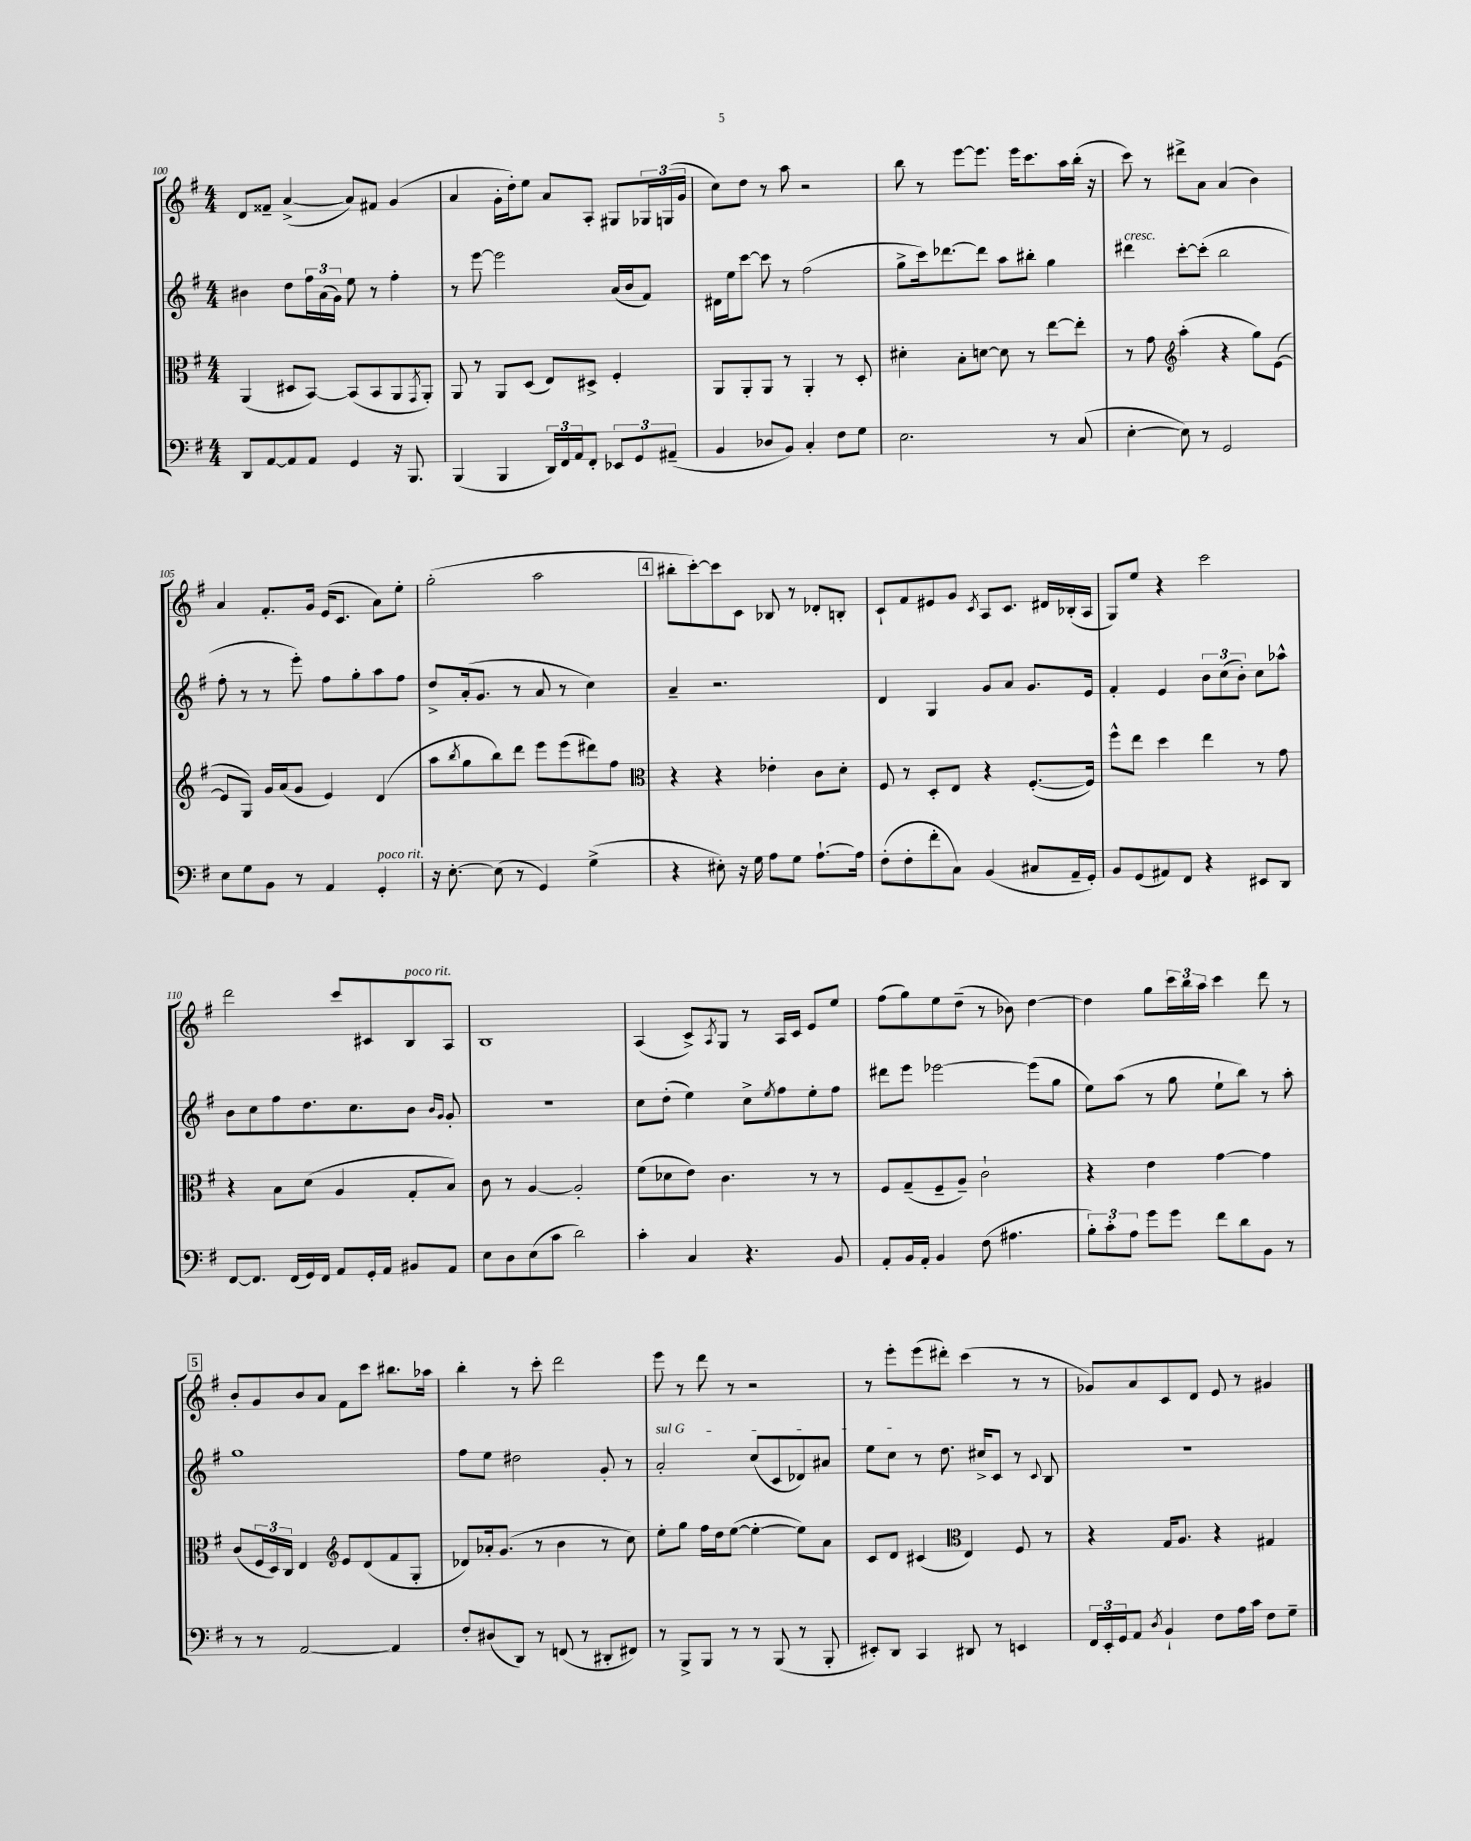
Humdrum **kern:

**kern	**kern	**kern	**kern
*part4	*part3	*part2	*part1
*staff4	*staff3	*staff2	*staff1
*clefF4	*clefC3	*clefG2	*clefG2
*k[f#]	*k[f#]	*k[f#]	*k[f#]
*M4/4	*M4/4	*M4/4	*M4/4
=100	=100	=100	=100
8DD/L	(4AA/	4b#X\	8d/L
[8AA/	.	.	8f##X~/J
8AA/]	8D#X/L	8dd\L	([4a^/
8AA/J	[8BB/J)	24ff#\L	.
.	.	(24a\	.
.	.	24g\JJ)	.
4GG/	(8BB/L]	8ee\	8a/L])
.	8BB/	8r	8f#X/J
16r	8AA/	4ff#'\	(4g/
8.BBB/	.	.	.
.	8qGG/	.	.
.	8AA'/J)	.	.
=101	=101	=101	=101
(4BBB/	8AA/	8r	4a/
.	8r	[8eee\	.
4BBB/	8AA/L	2eee\]	16g'\LL
.	.	.	16dd'\J)
.	(8D/J	.	8ee\J
24DD/LL)	8E/L)	.	8a/L
24FF#/	.	.	.
24AA/J	.	.	.
8FF#'/J	8D#X^/J	.	8A'/J
12EE-X/L	4F#'/	(16a/LL	8G#X/L
.	.	16b/J	.
12GG/	.	.	.
.	.	8f#/J)	24G-X/L
(12AA#X~/J	.	.	(24Gn/
.	.	.	24g/JJ
=102	=102	=102	=102
4BB/	8AA/L	16d#X\LL	8cc\L)
.	.	16ee\J	.
.	8AA'/	[8ccc\J	8dd\J
8D-X/L	8AA/J	8ccc\]	8r
8BB/J)	8r	8r	8aa\
4C'/	4AA'/	(2ff#\	2r
8F#\L	8r	.	.
8G\J	8D'/	.	.
=103	=103	=103	=103
2.E\	4d#X'\	8gg^\L	8bb\
.	.	16ccc\k)	8r
.	.	[8.ddd-X\	.
.	8B'\L	.	[8eee\L
.	[8dn\J	8ddd-\J]	8.eee\J]
.	8d\]	8aa\L	.
.	.	.	16eee\KL
.	8r	8bb#X'\J	8.ccc\
8r	[8ee\L	4gg\	.
.	.	.	16aa\L
(8C/	8ee'\J]	.	(16bb'\JJ
.	.	.	16r
=104	=104	=104	=104
!	!	!LO:TX:a:i:t=cresc.	!
[4E'\	8r	4ddd#X\	8ccc\)
.	8g\	.	8r
*	*clefG2	*	*
8E\])	(4aa'\	[8ccc'\L	8ddd#X^\L
8r	.	(8ccc'\J]	8a\J
2GG/	4r	2bb\	(4a/
.	8gg\L)	.	4b\)
.	([8e\J	.	.
!!LO:LB:g=z
=105	=105	=105	=105
8E\L	8e/L]	8ff#'\	4a/
8G\	8G/J)	8r	.
8BB\J	16g/LL	8r	8.f#'/L
.	(16a/J	.	.
8r	8g/J	8eee'\)	.
.	.	.	16g/Jk
4AA/	4e/)	8ff#\L	(16e/KL
.	.	.	8.c/J
.	.	8gg'\	.
!LO:TX:a:i:t=poco rit.	!	!	!
4GG'/	(4d/	8aa\	8a\L)
.	.	8ff#\J	8ee'\J
=106	=106	=106	=106
16r	8aa\L	8dd^/L	(2gg'\
[8.E'\	.	.	.
.	8qbb/	.	.
.	8gg\	(16a'/k	.
.	.	8.g/J	.
(8E\]	8bb\)	.	.
8r	8ddd\J	8r	.
4GG/)	8eee\L	8a/	2aa\
.	(8eee\	8r	.
(4G^\	8ddd#X\)	4cc\)	.
.	8ff#\J	.	.
!!LO:REH:place=s1:t=4
=107	=107	=107	=107
*	*clefC3	*	*
4r	4r	4a~/	8bb#X'\L
.	.	.	[8ccc'\)
8E#X'\)	4r	2.r	8ccc\]
16r	.	.	8c\J
16G\	.	.	.
8A\L	4e-X'\	.	8B-X/
8G\J	.	.	8r
[8.A`\L	8c\L	.	8d-X'/L
.	8d'\J	.	8Bn'/J
16A\Jk]	.	.	.
=108	=108	=108	=108
(8F#'\L	8F#/	4d/	8c`/L
8F#'\	8r	.	8f#/
8f#'\	8D'/L	4G/	8e#X/
8C\J)	8E/J	.	8g/J
.	.	.	8qc/
(4BB/	4r	8g/L	8A/L
.	.	8a/J	8.c/J
8C#X/L	([8.F#'/L	8.g/L	.
.	.	.	16d#X/LL
16AA~/L	.	.	(16B-X'/
16GG'/JJ)	16F#/Jk])	16e/Jk	16A/JJ
=109	=109	=109	=109
8BB/L	8ff#^^\L	4f#'/	8G/L)
(8GG/	8ee\J	.	8ee/J
8AA#X/)	4dd\	4e/	4r
8FF#/J	.	.	.
4r	4ee\	12b\L	2ccc\
.	.	(12cc\	.
.	.	12b'\J)	.
8EE#X/L	8r	8cc\L	.
8DD/J	8g\	8aa-X^^\J	.
!!LO:LB:g=z
=110	=110	=110	=110
[8FF#/L	4r	8b\L	2ddd\
8.FF#/J]	.	8cc\	.
.	8B\L	8ff#\	.
(16FF#/LL	.	.	.
16GG/)	(8d\J	8.dd\	.
16FF#/JJ	.	.	.
8AA/L	4A/	.	8ccc/L
.	.	8.cc\	.
16GG'/L	.	.	8c#X/
16AA/JJ	.	.	.
!	!	!	!LO:TX:a:i:t=poco rit.
8BB#X/L	8G'/L	8b\J	8B/
.	.	16qqb/LL	.
.	.	16qqg/JJ	.
8AA/J	8B/J)	8g'/	8A/J
=111	=111	=111	=111
8E\L	8c\	1r	1B
8D\	8r	.	.
(8E\	[4A/	.	.
8c\J	.	.	.
2d\)	2A'/]	.	.
=112	=112	=112	=112
4c'\	(8f#\L	8cc\L	(4A/
.	8d-X\	(8dd'\J	.
4C/	8e\J)	4ee\)	8c^/L)
.	.	.	8qA/
.	4.c\	.	8G/J
4.r	.	8cc^\L	8r
.	.	8qee/	.
.	.	8ff#\	16A/LL
.	.	.	16c/JJ
.	8r	8ee'\	8e/L
8BB/	8r	8ff#\J	8ee/J
=113	=113	=113	=113
8AA'/L	8F#/L	8ddd#X\L	(8ff#\L
16BB/L	(8G~/	8eee\J	8gg\)
16AA'/JJ	.	.	.
4BB/	8F#~/	[2eee-X\	8ee\
.	8A~/J)	.	(8dd~\J
(8F#\	2c`\	.	8r
4.A#X\	.	.	8b-X\)
.	.	(8eee-\L]	[4dd\
.	.	8gg\J	.
=114	=114	=114	=114
12B'\L)	4r	8ee\L)	4dd\]
12c'\	.	.	.
.	.	(8aa\J	.
12A\J	.	.	.
8g\L	4e\	8r	8gg\L
8g\J	.	8gg\	24ccc\L
.	.	.	24bb\
.	.	.	24aa\JJ
8f#\L	[4g\	8ee`\L	4ccc\
8d\	.	8bb\J)	.
8BB\J	4g\]	8r	8ddd\
8r	.	8aa'\	8r
!!LO:LB:g=z
!!LO:REH:place=s1:t=5
=115	=115	=115	=115
8r	(8c/L	1gg	8b'/L
8r	24F#/L	.	8g/
.	24D/)	.	.
.	24C/JJ	.	.
[2AA/	4E/	.	8b/
.	.	.	8a/J
*	*clefG2	*	*
.	8e/L	.	8f#\L
.	(8d/	.	8ccc\J
4AA/]	8f#/	.	8.bb#X\L
.	8G'/J	.	.
.	.	.	16aa-X\Jk
=116	=116	=116	=116
8F#'/L	8d-X/L)	8ff#\L	4bb'\
(8D#X/	16a-X'/k	8ee\J	.
.	(8.g/J	.	.
8DD/J)	.	2dd#X\	8r
8r	8r	.	8ccc'\
(8FFn/	4b\	.	2ddd\
8r	.	.	.
8DD#X'/L	8r	8g'/	.
8FF#X/J)	8cc\)	8r	.
=117	=117	=117	=117
!	!	!LO:TX:a:i:t=sul G	!
8r	8ee'\L	2a'/	8eee\
8BBB^/L	8gg\J	.	8r
8BBB/J	16ff#\LL	.	8ddd\
.	16dd\J	.	.
8r	([8ee\J	.	8r
8r	4ee'\_	(8cc/L	2r
(8BBB/	.	8c/	.
8r	8ee\L])	8d-X/)	.
8BBB'/	8a\J	8a#X/J	.
=118	=118	=118	=118
8EE#X'/L)	8c/L	8ee\L	8r
8DD/J	8d/J	8cc\J	8eee'\L
4CC/	(4c#X/	8r	(8eee\
.	.	8.dd\	8ddd#X'\J)
*	*clefC3	*	*
8DD#X/	4E/)	.	(4ccc\
.	.	16cc#X^/KL	.
8r	.	8c/J	.
4EEn/	8F#/	8r	8r
.	.	8qqc/	.
.	8r	8B/	8r
=119	=119	=119	=119
24FF#/LL	4r	1r	8g-X/L)
24EE'/	.	.	.
24GG/J	.	.	.
8AA/J	.	.	8a/
8qD/	.	.	.
4BB`/	16G/KL	.	8c/
.	8.A/J	.	.
.	.	.	8d/J
8F#\L	4r	.	8e/
16A\L	.	.	8r
16c\JJ	.	.	.
8F#\L	4G#X/	.	4g#X/
8G~\J	.	.	.
==	==	==	==
*-	*-	*-	*-
